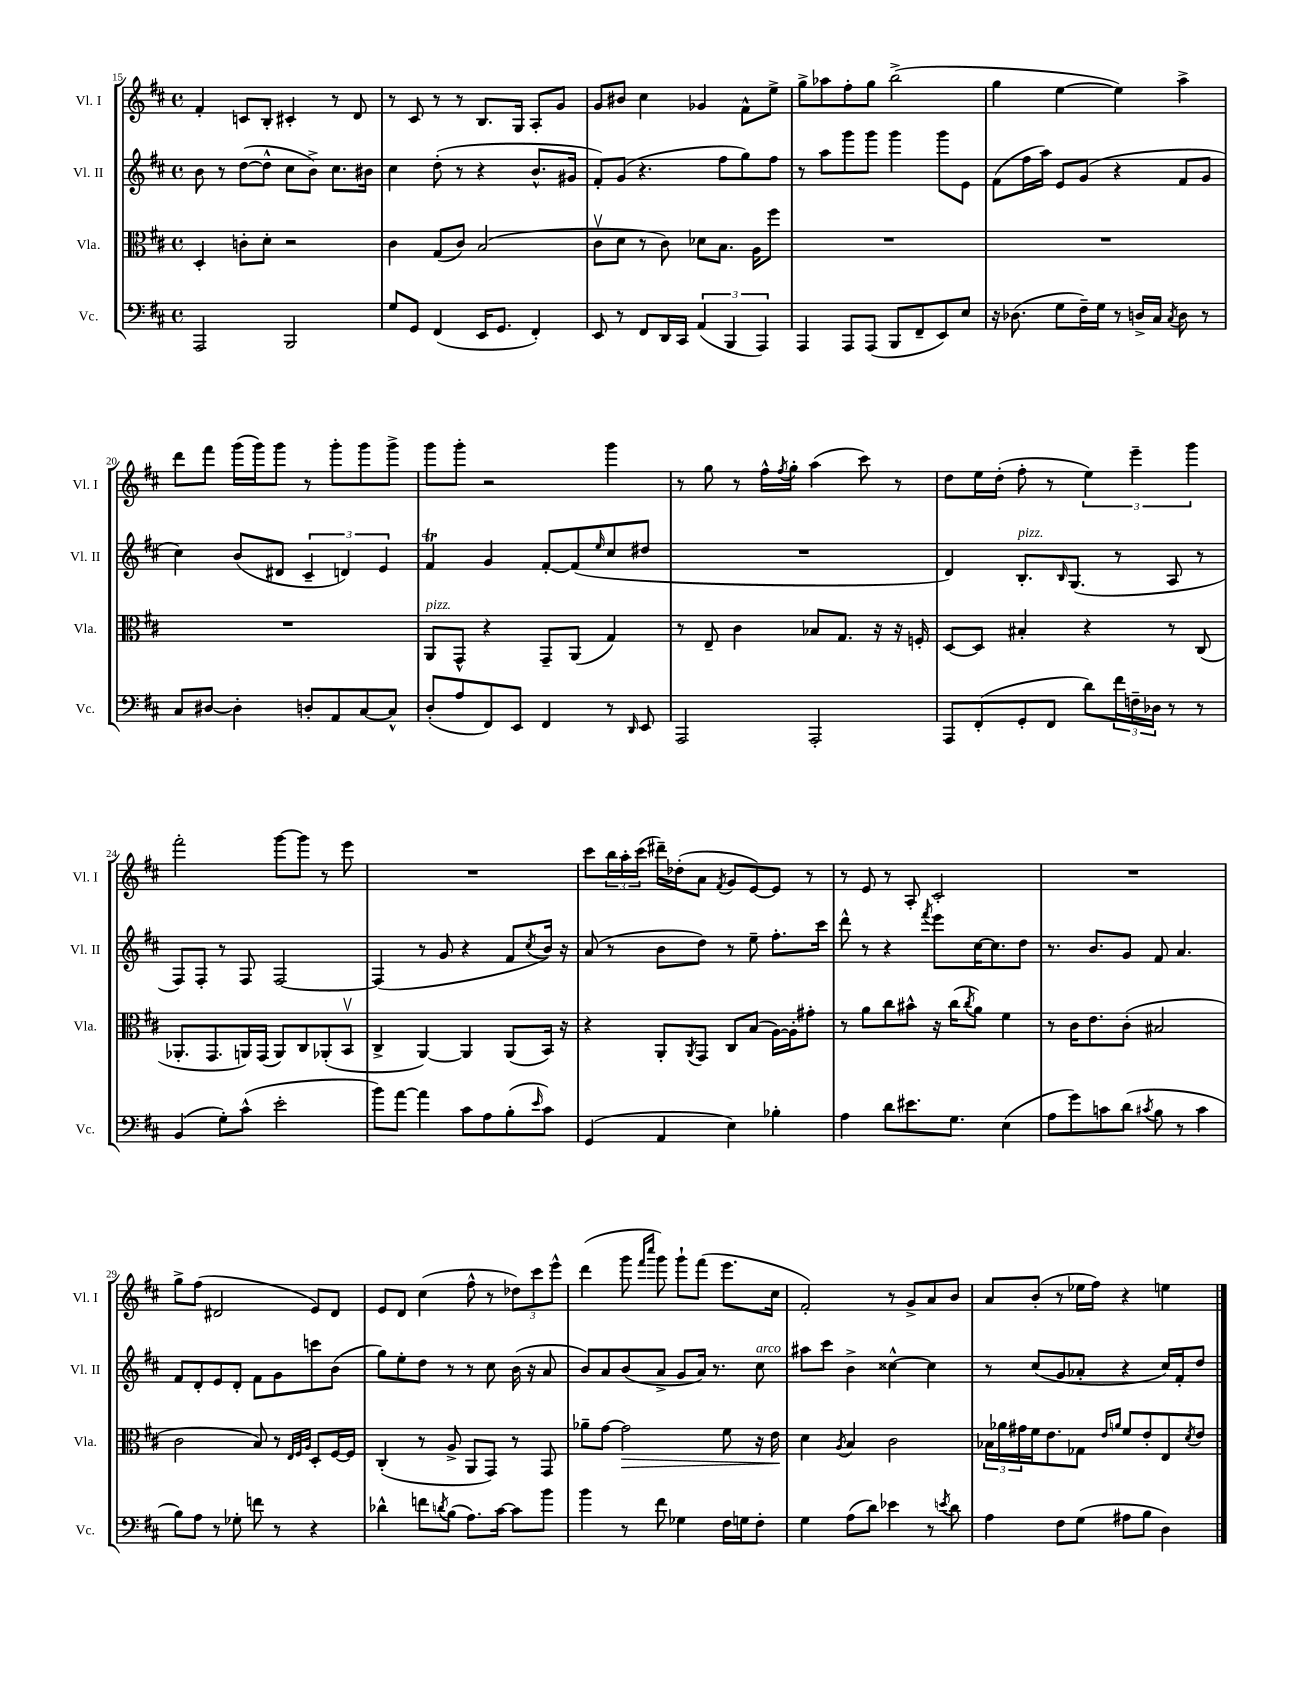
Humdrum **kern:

**kern	**kern	**kern	**kern
*staff4	*staff3	*staff2	*staff1
*clefF4	*clefC3	*clefG2	*clefG2
*k[f#c#]	*k[f#c#]	*k[f#c#]	*k[f#c#]
*M4/4	*M4/4	*M4/4	*M4/4
*met(c)	*met(c)	*met(c)	*met(c)
2AAA	4D'	8b	4f#'
.	.	8r	.
.	8c'	([8dd	8c
.	8d'	8dd^^]	8B'
2BBB	2r	8cc#	4c#'
.	.	8b^)	.
.	.	8.cc#	8r
.	.	.	8d
.	.	16b#	.
=	=	=	=
8G	4c#	4cc#	8r
8GG	.	.	8c#
(4FF#	(8G	(8dd'	8r
.	8c#)	8r	8r
16EE	(2B	4r	8.B
8.GG	.	.	.
.	.	.	16G
4FF#')	.	8.b^^	8A'
.	.	.	8g
.	.	16g#	.
=	=	=	=
8EE	8c#v	8f#')	8g
8r	8d	(8g	8b#
8FF#	8r	4.r	4cc#
16DD	8c#)	.	.
16CC#	.	.	.
(6AA	8d-	.	4g-
.	8.B	8ff#	.
6BBB	.	.	.
.	.	8gg)	8f#^^
.	16A	.	.
6AAA)	.	.	.
.	8ff#	8ff#	8ee^
=	=	=	=
4AAA	1r	8r	8gg^
.	.	8aa	8aa-
8AAA	.	8ggg	8ff#'
(8AAA	.	8ggg	8gg
8BBB	.	4ggg	(2bb^
8FF#~	.	.	.
8EE)	.	8ggg	.
8E	.	8e	.
=	=	=	=
16r	1r	(8f#	4gg
(8.D-	.	.	.
.	.	16ff#	.
.	.	16aa)	.
8G	.	8e	[4ee
16F#~)	.	(8g	.
16G	.	.	.
8r	.	4r	4ee])
16D^	.	.	.
16C#	.	.	.
8qC#	.	.	.
8D	.	8f#	4aa^
8r	.	8g	.
=	=	=	=
8C#	1r	4cc#)	8ddd
[8D#	.	.	8fff#
4D#']	.	(8b	(16ggg
.	.	.	16ggg)
.	.	8d#	8ggg
8D'	.	6c#~	8r
8AA	.	.	8ggg'
.	.	6d)	.
[8C#	.	.	8ggg
.	.	6e	.
8C#^^]	.	.	8ggg^
=	=	=	=
(8D'	8AA	4f#	8ggg
8A	8GG^^	.	8ggg'
8FF#)	4r	4g	2r
8EE	.	.	.
4FF#	8GG~	[8f#'	.
.	(8AA	(8f#]	.
.	.	16qqee	.
8r	4G)	8cc#	4ggg
16qqDD	.	.	.
8EE	.	8dd#	.
=	=	=	=
2AAA	8r	1r	8r
.	8E~	.	8gg
.	4c#	.	8r
.	.	.	16ff#^^
.	.	.	8qff#
.	.	.	16gg'
2AAA'	8B-	.	(4aa
.	8.G	.	.
.	.	.	8ccc#)
.	16r	.	.
.	16r	.	8r
.	16F'	.	.
=	=	=	=
8AAA	[8D	4d)	8dd
(8FF#'	8D]	.	16ee
.	.	.	(16dd'
8GG'	4B#'	8.B'	8ff#'
8FF#	.	.	8r
.	.	16qqB	.
.	.	(8.G	.
8d)	4r	.	6ee)
24f#	.	8r	.
24F~	.	.	6eee~
24D-	.	.	.
8r	8r	8A	.
.	.	.	6ggg
8r	(8C#	8r	.
=	=	=	=
(4BB	8.AA-'	8F#)	2fff#'
.	.	8F#'	.
.	8.GG	.	.
8G')	.	8r	.
(8c#^^	16AA)	8F#	.
.	(16GG	.	.
2e'	8AA)	[2F#	[8ggg
.	8C#	.	8ggg]
.	(8AA-'	.	8r
.	8BBv	.	8eee
=	=	=	=
8b)	4C#^	(4F#]	1r
[8a	.	.	.
4a]	[4AA)	8r	.
.	.	8g	.
8c#	4AA]	4r	.
8A	.	.	.
(8B'	(8AA	8f#	.
16qqe	.	8qcc#	.
8c#)	16BB)	16b)	.
.	16r	16r	.
=	=	=	=
(4GG	4r	(8a	8ccc#
.	.	8r	24bb
.	.	.	24aa'
.	.	.	(24ccc#
4AA	8AA'	8b	16ddd#~)
.	.	.	(16dd-'
.	8qAA	.	.
.	8GG	8dd)	8a
.	.	.	8qf#
4E)	8C#	8r	8g
.	(8B	8ee~	[8e)
4B-'	[16A)	8.ff#'	8e]
.	16A']	.	.
.	8g#'	.	8r
.	.	16ccc#	.
=	=	=	=
4A	8r	8ddd^^	8r
.	8a	8r	8e
8d	8cc#	4r	8r
8.e#	8b#^^	.	8A'
.	.	8qfff#	.
.	16r	8eee	2c#'
8.G	(16cc#	.	.
.	8qcc#	.	.
.	8a)	[16cc#	.
.	.	8.cc#]	.
(4E	4f#	.	.
.	.	8dd	.
=	=	=	=
8A	8r	8.r	1r
8g)	16c#	.	.
.	8.e	8.b	.
8c	.	.	.
(8d	(8c#'	8g	.
8qc#	.	.	.
8B	2B#	8f#	.
8r	.	4.a	.
4c#	.	.	.
=	=	=	=
8B)	2c#	8f#	8gg^
8A	.	8d'	(8ff#
8r	.	8e	2d#
8G-'	.	8d'	.
8f	8B)	8f#	.
8r	8r	8g	.
.	32qqE	.	.
.	32qqF#	.	.
.	32qqA	.	.
4r	8D'	8ccc	8e)
.	[16F#	(8b	8d#
.	16F#]	.	.
=	=	=	=
4d-^^	(4C#'	8gg)	8e
.	.	8ee'	8d
8f	8r	8dd	(4cc#
8qd	.	.	.
(8B	8A^	8r	.
8.A)	8AA	8r	8ff#^^
.	8GG)	8cc#	8r
[16c#	.	.	.
8c#]	8r	(16b	12dd-)
.	.	16r	.
.	.	.	12ccc#
8b	8GG	8a	.
.	.	.	12eee^^
=	=	=	=
4b	8a-~	8b)	(4ddd
.	[8g	8a	.
8r	2g]	(8b	8ggg
.	.	.	16qqfff#
.	.	.	16qqcccc#
8f#	.	8a^	8ggg)
4G-	.	8g	8ggg`
.	.	16a)	(8fff#
.	.	8.r	.
16F#	8f#	.	8.eee
16G	.	.	.
8F#'	16r	8cc#	.
.	16e	.	16cc#
=	=	=	=
4G	4d	8aa#	2f#')
.	.	8ccc#	.
.	8qA	.	.
(8A	4B	4b^	.
8d)	.	.	.
4e-	2c#	[4cc##^^	8r
.	.	.	8g^
8r	.	4cc##]	8a
8qe	.	.	.
8d	.	.	8b
=	=	=	=
4A	24B-	8r	8a
.	24a-	.	.
.	24g#	.	.
.	16f#	(8cc#	(8b'
.	8.e	.	.
8F#	.	8g	8r
(8G	8G-	8a-'	16ee-
.	.	.	16ff#)
.	16qqe	.	.
.	16qqa	.	.
8A#	8f#	4r	4r
8B	8e'	.	.
4D)	8E	16cc#)	4ee
.	.	16f#'	.
.	8qd	.	.
.	8e	8dd	.
==	==	==	==
*-	*-	*-	*-
